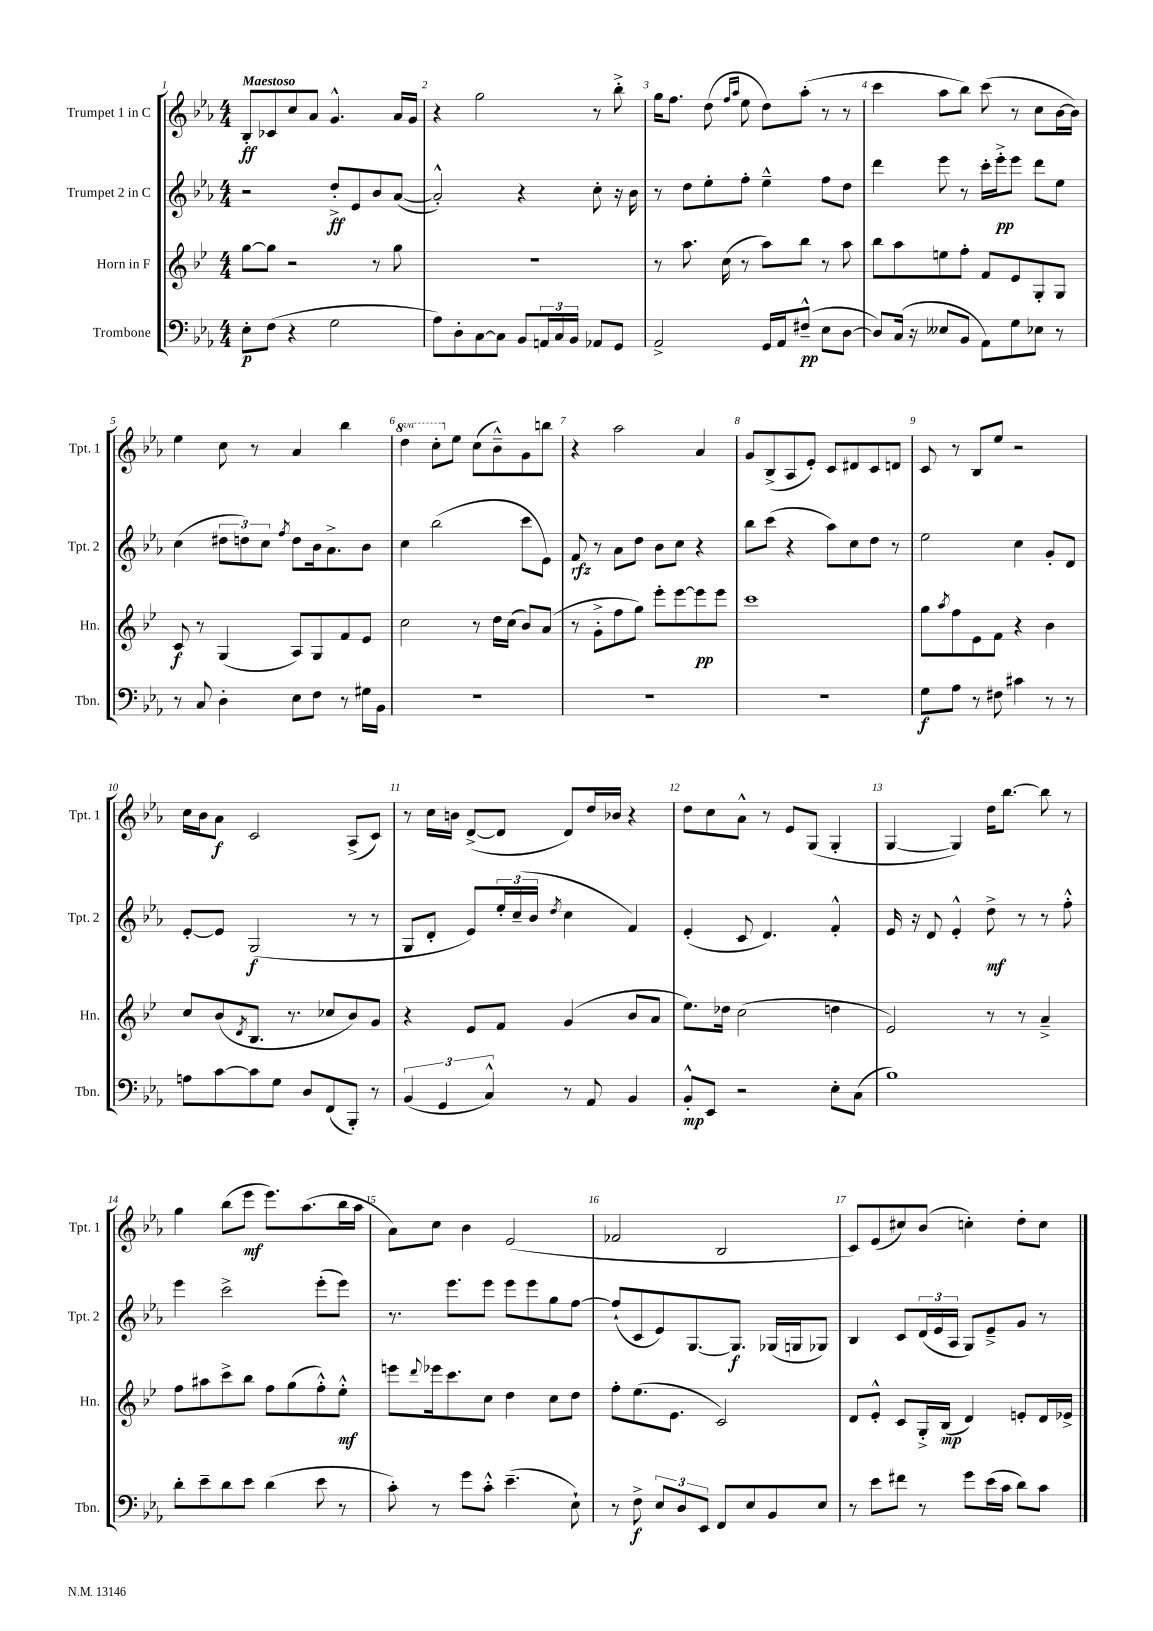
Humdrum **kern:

**kern	**dynam	**kern	**dynam	**kern	**dynam	**kern	**dynam
*part4	*part4	*part3	*part3	*part2	*part2	*part1	*part1
*staff4	*staff4	*staff3	*staff3	*staff2	*staff2	*staff1	*staff1
*I"Trombone	*	*I"Horn in F	*	*I"Trumpet 2 in C	*	*I"Trumpet 1 in C	*
*I'Tbn.	*	*I'Hn.	*	*I'Tpt. 2	*	*I'Tpt. 1	*
*clefF4	*	*clefG2	*	*clefG2	*	*clefG2	*
*k[b-e-a-]	*	*k[b-e-]	*	*k[b-e-a-]	*	*k[b-e-a-]	*
*M4/4	*	*M4/4	*	*M4/4	*	*M4/4	*
=1	=1	=1	=1	=1	=1	=1	=1
!	!	!	!	!	!	!LO:TX:a:B:t=Maestoso	!
8E-'\L	p	[8gg\L	.	2r	.	8B-'/L	ff
(8F\J	.	8gg\J]	.	.	.	8c-X/	.
4r	.	2r	.	.	.	8cc/	.
.	.	.	.	.	.	8a-/J	.
2G\	.	.	.	8dd'^/L	ff	4.g^^/	.
.	.	.	.	8e-/	.	.	.
.	.	8r	.	8b-/	.	.	.
.	.	8gg\	.	([8a-/J	.	16a-/LL	.
.	.	.	.	.	.	16g/JJ	.
=2	=2	=2	=2	=2	=2	=2	=2
8A-\L)	.	1r	.	2a-'^^/])	.	4r	.
8D'\	.	.	.	.	.	.	.
[8C\	.	.	.	.	.	2gg\	.
8C\J]	.	.	.	.	.	.	.
8BB-/L	.	.	.	4r	.	.	.
24AAn/L	.	.	.	.	.	.	.
24C/	.	.	.	.	.	.	.
24BB-/JJ	.	.	.	.	.	.	.
8AA-X/L	.	.	.	8cc'\	.	8r	.
8GG/J	.	.	.	16r	.	8bb-'^\	.
.	.	.	.	16b-\	.	.	.
=3	=3	=3	=3	=3	=3	=3	=3
2AA-^/	.	8r	.	8r	.	16gg\KL	.
.	.	.	.	.	.	8.ff\J	.
.	.	8.aa\	.	8dd\L	.	.	.
.	.	.	.	8ee-'\	.	(8dd\	.
.	.	(16cc\	.	.	.	.	.
.	.	.	.	.	.	16qqff/LL	.
.	.	.	.	.	.	16qqaa-/JJ	.
.	.	8r	.	8ff'\J	.	8ee-\	.
16GG/LL	.	8aa\L)	.	4ee-~^^\	.	8dd\L)	.
16AA-/J	.	.	.	.	.	.	.
(8F#X~^^/J	pp	8bb-\J	.	.	.	(8aa-'\J	.
8E-\L	.	8r	.	8ff\L	.	8r	.
[8D\J	.	8aa\	.	8dd\J	.	8r	.
=4	=4	=4	=4	=4	=4	=4	=4
8D/L])	.	8bb-\L	.	4ddd\	.	4ccc\	.
(16C/Jk	.	8aa\	.	.	.	.	.
16r	.	.	.	.	.	.	.
8E--X/L	.	8een\	.	8eee-\	.	8aa-\L	.
8BB-/J	.	8ff'\J	.	8r	.	8bb-\J)	.
8AA-\L)	.	8f/L	.	16ccc'\LL	.	(8ccc\	.
.	.	.	.	16eee-'^\J	pp	.	.
8G\	.	8e-/	.	8eee-\J	.	8r	.
8E-X\J	.	8G'/	.	8ddd\L	.	8cc\L	.
8r	.	8G/J	.	8ee-\J	.	[16b-\L	.
.	.	.	.	.	.	16b-\JJ])	.
!!LO:LB:g=z
=5	=5	=5	=5	=5	=5	=5	=5
8r	.	8c/	f	(4cc\	.	4ee-\	.
8C/	.	8r	.	.	.	.	.
4D'\	.	(4G/	.	12dd#X\L	.	8cc\	.
.	.	.	.	12ddn\)	.	.	.
.	.	.	.	.	.	8r	.
.	.	.	.	12cc\J	.	.	.
.	.	.	.	8qff/	.	.	.
8E-\L	.	8A/L)	.	8dd\L	.	4a-/	.
8F\J	.	8G/	.	16b-\k	.	.	.
.	.	.	.	8.a-^\	.	.	.
8r	.	8f/	.	.	.	4bb-\	.
16G#X\LL	.	8e-/J	.	8b-\J	.	.	.
16BB-\JJ	.	.	.	.	.	.	.
=6	=6	=6	=6	=6	=6	=6	=6
*	*	*	*	*	*	*8va	*
1r	.	2cc\	.	4cc\	.	4ddd\	.
.	.	.	.	(2bb-\	.	8ccc'\L	.
*	*	*	*	*	*	*X8va	*
.	.	.	.	.	.	8ee-\J	.
.	.	8r	.	.	.	(8cc\L	.
.	.	16dd\LL	.	.	.	8b-~^^\)	.
.	.	(16cc\JJ	.	.	.	.	.
.	.	8b-/L)	.	8ccc\L	.	8g\	.
.	.	(8a/J	.	8e-\J)	.	8bbn\J	.
=7	=7	=7	=7	=7	=7	=7	=7
1r	.	8r	.	8f/	rfz	4r	.
.	.	8g'^\L	.	8r	.	.	.
.	.	8ff\	.	8a-\L	.	2aa-\	.
.	.	8gg\J)	.	8dd\J	.	.	.
.	.	8eee-'\L	.	8b-\L	.	.	.
.	.	[8eee-\	.	8cc\J	.	.	.
.	.	8eee-\]	pp	4r	.	4a-/	.
.	.	8eee-\J	.	.	.	.	.
=8	=8	=8	=8	=8	=8	=8	=8
1r	.	1ccc	.	8bb-\L	.	8g/L	.
.	.	.	.	(8ccc\J	.	(8B-^/	.
.	.	.	.	4r	.	8A-/	.
.	.	.	.	.	.	8e-'/J)	.
.	.	.	.	8aa-\L)	.	8c/L	.
.	.	.	.	8cc\	.	8d#X/	.
.	.	.	.	8dd\J	.	8c/	.
.	.	.	.	8r	.	8dn/J	.
=9	=9	=9	=9	=9	=9	=9	=9
8G\L	f	8gg\L	.	2ee-\	.	8c/	.
.	.	8qaa/	.	.	.	.	.
8A-\J	.	8ff\	.	.	.	8r	.
8r	.	8e-\	.	.	.	8B-/L	.
8F#X\	.	8f\J	.	.	.	8ee-/J	.
4c#X\	.	4r	.	4cc\	.	2r	.
8r	.	4b-\	.	8g'/L	.	.	.
8r	.	.	.	8d/J	.	.	.
!!LO:LB:g=z
=10	=10	=10	=10	=10	=10	=10	=10
8An\L	.	8cc/L	.	[8e-'/L	.	16cc\LL	.
.	.	.	.	.	.	16b-\J	.
[8c\	.	(8b-/	.	8e-/J]	.	8a-\J	f
.	.	8qd/	.	.	.	.	.
8c\]	.	8.B-/J	.	(2G/	f	2c/	.
8G\J	.	.	.	.	.	.	.
.	.	8.r	.	.	.	.	.
8D/L	.	.	.	.	.	.	.
(8FF/	.	8cc-X/L	.	.	.	.	.
8BBB-'/J)	.	8b-/)	.	8r	.	(8A-^/L	.
8r	.	8g/J	.	8r	.	8c/J)	.
=11	=11	=11	=11	=11	=11	=11	=11
(6BB-/	.	4r	.	8G/L	.	8r	.
.	.	.	.	8d'/J	.	16cc\LL	.
6GG/	.	.	.	.	.	.	.
.	.	.	.	.	.	16bn\JJ	.
.	.	8e-/L	.	8e-/L)	.	([8d^/L	.
6C^^/)	.	.	.	.	.	.	.
.	.	8f/J	.	24ee-'/L	.	8d/J]	.
.	.	.	.	(24cc~/	.	.	.
.	.	.	.	24b-/JJ	.	.	.
.	.	.	.	8qdd/	.	.	.
8r	.	(4g/	.	4cc\	.	8d/L)	.
8AA-/	.	.	.	.	.	16dd/L	.
.	.	.	.	.	.	16b-X/JJ	.
4BB-/	.	8b-/L	.	4f/)	.	4r	.
.	.	8a/J	.	.	.	.	.
=12	=12	=12	=12	=12	=12	=12	=12
8BB-'^^/L	mp	8.ee-\L)	.	(4e-'/	.	8dd\L	.
8EE-/J	.	.	.	.	.	8cc\	.
.	.	16dd-X\Jk	.	.	.	.	.
2r	.	(2cc\	.	8c/	.	8a-^^\J	.
.	.	.	.	4.d/)	.	8r	.
.	.	.	.	.	.	8e-/L	.
.	.	.	.	.	.	(8G/J	.
8E-'\L	.	4ddn\	.	4f'^^/	.	4G'/	.
(8C\J	.	.	.	.	.	.	.
=13	=13	=13	=13	=13	=13	=13	=13
1B-)	.	2e-/)	.	16e-/	.	[4G/	.
.	.	.	.	16r	.	.	.
.	.	.	.	8d/	.	.	.
.	.	.	.	4e-'^^/	.	4G/])	.
.	.	8r	.	8dd^\	mf	16dd\KL	.
.	.	.	.	.	.	[8.bb-\J	.
.	.	8r	.	8r	.	.	.
.	.	4a~^/	.	8r	.	8bb-\]	.
.	.	.	.	8ff'^^\	.	8r	.
!!LO:LB:g=z
=14	=14	=14	=14	=14	=14	=14	=14
8d'\L	.	8ff\L	.	4eee-\	.	4gg\	.
8e-~\	.	8aa#X\	.	.	.	.	.
8d\	.	8ccc^\	.	2ccc^\	.	(8bb-\L	.
8e-\J	.	8bb-\J	.	.	.	8eee-\J	mf
(4d\	.	8ff\L	.	.	.	8.eee-\L)	.
.	.	(8gg\	.	.	.	.	.
.	.	.	.	.	.	(8.aa-\	.
8e-\	.	8ff'^^\)	.	(8eee-'\L	.	.	.
8r	.	8ee-'^^\J	mf	8eee-\J)	.	16bb-\L	.
.	.	.	.	.	.	16aa-\JJ	.
=15	=15	=15	=15	=15	=15	=15	=15
8c'\)	.	8eeen\L	.	8.r	.	8a-\L)	.
.	.	8qqddd/	.	.	.	.	.
8r	.	16eee-X\k	.	.	.	8cc\J	.
.	.	8.ccc\	.	8.eee-\L	.	.	.
8g\L	.	.	.	.	.	4b-\	.
8c'^^\J	.	8cc\J	.	8eee-\J	.	.	.
(4.e-~\	.	4dd\	.	8eee-\L	.	(2e-/	.
.	.	.	.	8eee-\	.	.	.
.	.	8cc\L	.	8gg\	.	.	.
8E-`\)	.	8dd\J	.	[8ff\J	.	.	.
=16	=16	=16	=16	=16	=16	=16	=16
8r	.	8ff'\L	.	(8ff`/L]	.	2f-X/	.
8F^\	f	(8.ee-\	.	8c/	.	.	.
12E-/L	.	.	.	8e-/)	.	.	.
.	.	8.e-\J	.	.	.	.	.
12D/	.	.	.	.	.	.	.
.	.	.	.	[8.G/	.	.	.
12EE-/J	.	.	.	.	.	.	.
8FF/L	.	2c/)	.	.	.	2B-/	.
.	.	.	.	8.G/J]	f	.	.
8E-/	.	.	.	.	.	.	.
8BB-/	.	.	.	(16G-X/LL	.	.	.
.	.	.	.	16Gn/J	.	.	.
8E-/J	.	.	.	8G-X/J)	.	.	.
=17	=17	=17	=17	=17	=17	=17	=17
8r	.	8d/L	.	4B-/	.	8c/L)	.
8e-\L	.	8e-'^^/J	.	.	.	(8e-/	.
8f#X\J	.	8c/L	.	8c/L	.	8cc#X/)	.
8r	.	16G'^/L	.	(24d/L	.	(8b-/J	.
.	.	.	.	24e-/	.	.	.
.	.	(16B-/JJ	mp	.	.	.	.
.	.	.	.	24A-/JJ	.	.	.
8g\L	.	4d/)	.	8G/L)	.	4ccn'\)	.
(16e-\L	.	.	.	8e-~^/	.	.	.
16c\JJ	.	.	.	.	.	.	.
8d\L)	.	8en'/L	.	8g/J	.	8dd'\L	.
8c\J	.	16d/L	.	8r	.	8cc\J	.
.	.	16e-X^/JJ	.	.	.	.	.
==	==	==	==	==	==	==	==
*-	*-	*-	*-	*-	*-	*-	*-
